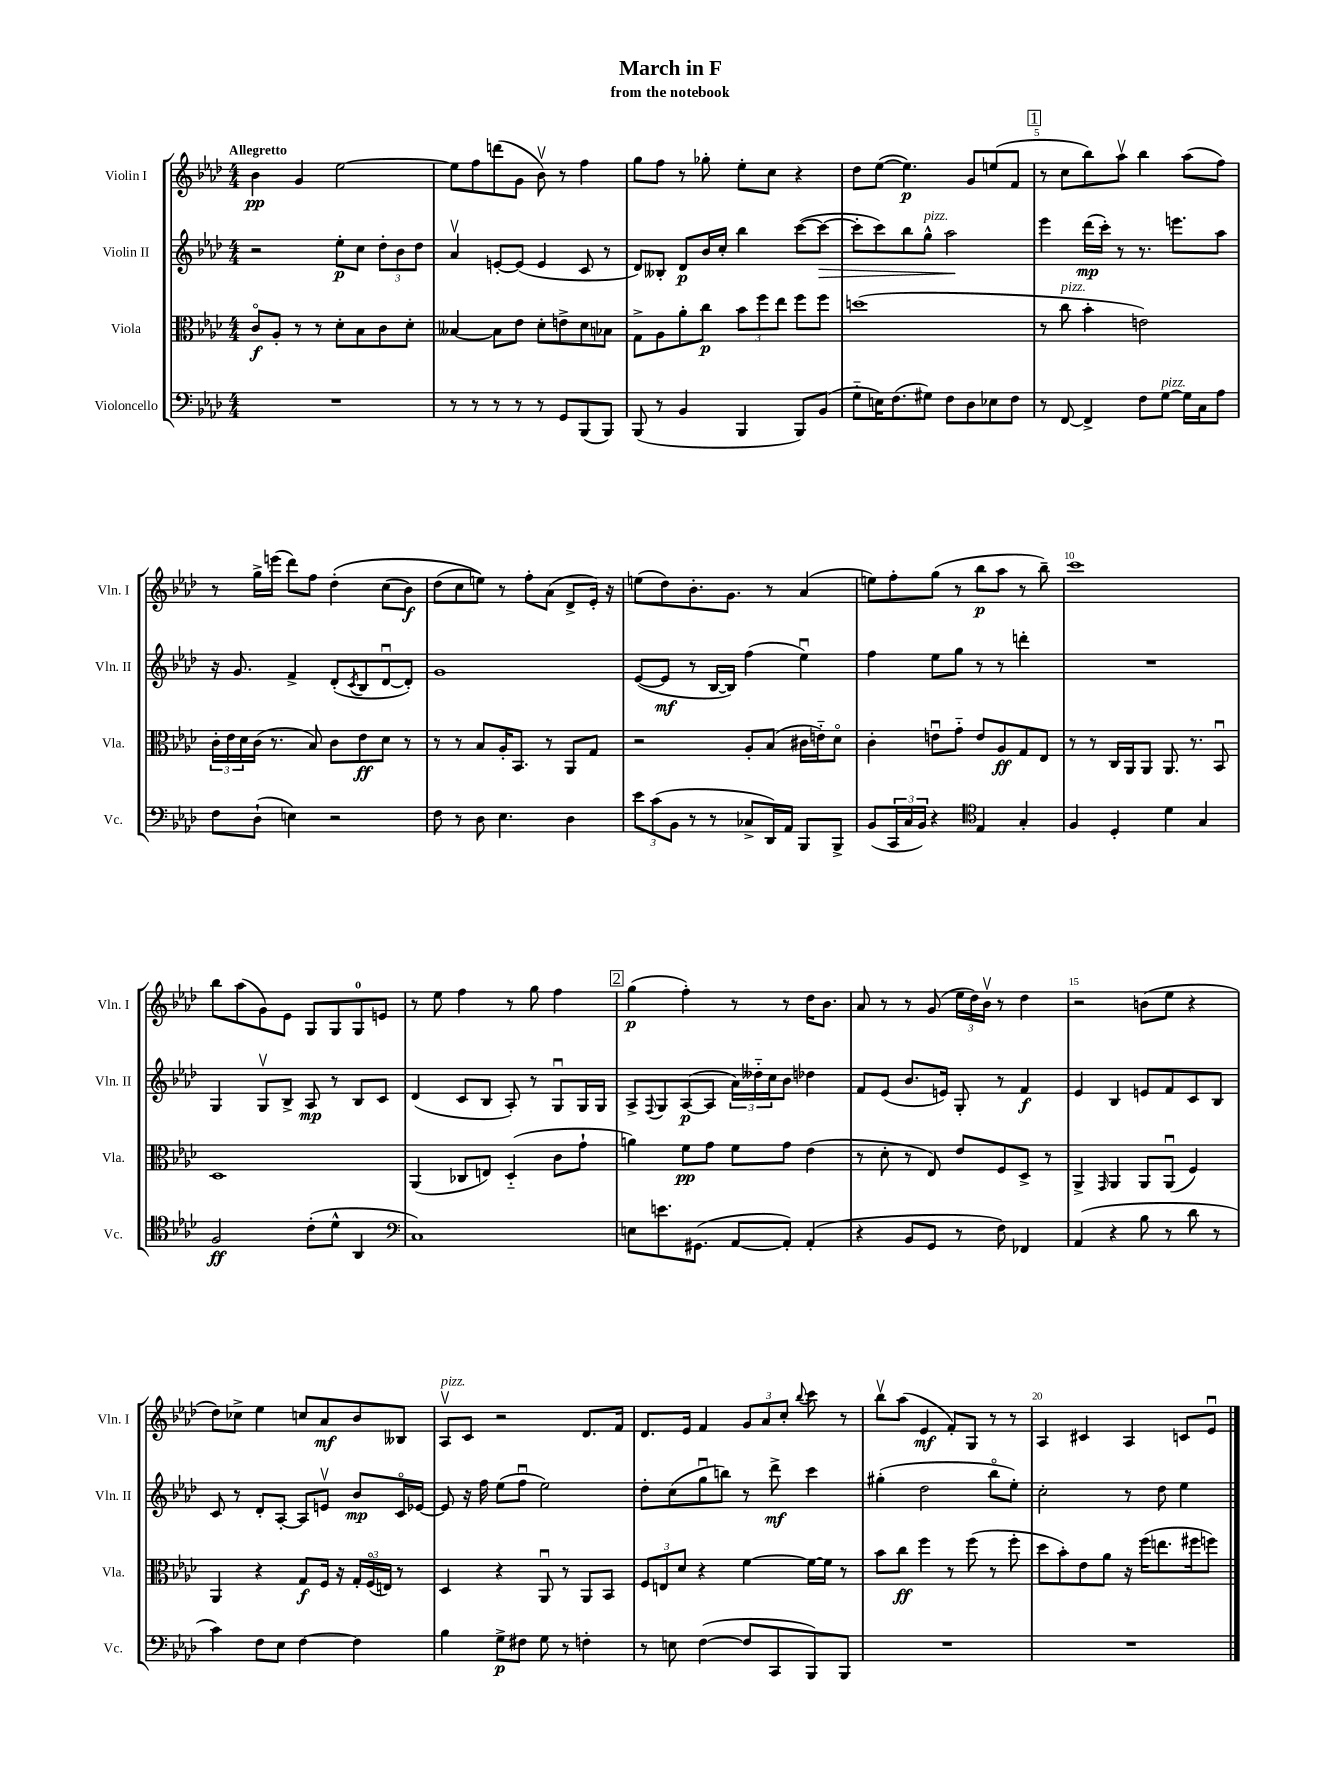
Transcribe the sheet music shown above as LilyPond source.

\header { title = "March in F" subtitle = "from the notebook" }
<<
\new StaffGroup <<
\new Staff = "s0" \with { instrumentName = "Violin I" shortInstrumentName = "Vln. I" } {
    \clef treble \key aes \major \numericTimeSignature \time 4/4 \tempo "Allegretto"
    bes'4\pp g'4 ees''2~ |
    ees''8 f''8 d'''8( g'8 bes'8\upbow) r8 f''4 |
    g''8 f''8 r8 ges''8-. ees''8-. c''8 r4 |
    des''8 ees''8~( ees''4.\p) g'8 e''8( f'8 |
    \mark \markup { \box "1" } r8 c''8 bes''8) aes''8\upbow bes''4 aes''8( f''8) |
    r8 g''16-> e'''16( des'''8) f''8 des''4-.\( c''8( bes'8\f) |
    des''8( c''8 e''8)\) r8 f''8-. aes'8( des'8-> ees'16-.) r16 |
    e''8( des''8) bes'8.-. g'8. r8 aes'4( |
    e''8) f''8-. g''8( r8 bes''8\p aes''8 r8 bes''8--) |
    c'''1 |
    bes''8 aes''8( g'8) ees'8 g8 g8 g8-0 e'8 |
    r8 ees''8 f''4 r8 g''8 f''4 |
    \mark \markup { \box "2" } g''4\p( f''4-.) r8 r8 des''16 bes'8. |
    aes'8 r8 r8 g'8( \tuplet 3/2 { ees''16 des''16) bes'16\upbow } r8 des''4 |
    r2 b'8( ees''8 r4 |
    des''8) ces''8-> ees''4 c''8 aes'8\mf bes'8 beses8 |
    aes8\upbow^\markup { \italic "pizz." } c'8 r2 des'8. f'16 |
    des'8. ees'16 f'4 \tuplet 3/2 { g'8 aes'8 c''8-. } \appoggiatura { bes''8 } c'''8 r8 |
    bes''8\upbow aes''8( ees'4\mf f'8-.) g8 r8 r8 |
    aes4 cis'4 aes4 c'8 ees'8\downbow \bar "|." |
}
\new Staff = "s1" \with { instrumentName = "Violin II" shortInstrumentName = "Vln. II" } {
    \clef treble \key aes \major \numericTimeSignature \time 4/4
    r2 ees''8-.\p c''8 \tuplet 3/2 { des''8-. bes'8 des''8 } |
    aes'4\upbow e'8~-. e'8( e'4 c'8 r8 |
    des'8) beses8-. des'8\p bes'16 c''16-. bes''4 c'''8~( c'''8~\> |
    c'''8-. c'''8) bes''8 g''8-^^\markup { \italic "pizz." } aes''2\! |
    \mark \markup { \box "1" } ees'''4 des'''16\mp( c'''16-.) r8 r8. e'''8. aes''8 |
    r16 g'8. f'4-> des'8-.( \acciaccatura { c'8 } bes8 des'8~\downbow des'8-.) |
    g'1 |
    ees'8~( ees'8\mf r8 bes16~ bes16) f''4( ees''4\downbow) |
    f''4 ees''8 g''8 r8 r8 d'''4-. |
    R1 |
    g4 g8\upbow bes8-> aes8\mp r8 bes8 c'8 |
    des'4( c'8 bes8 aes8-.) r8 g8\downbow g16 g16 |
    \mark \markup { \box "2" } aes8-> \appoggiatura { f8 } g8 aes8~\p( aes8 \tuplet 3/2 { aes'16) deses''16-_ c''16 } bes'8 des''4 |
    f'8 ees'8( bes'8. e'16) g8-. r8 f'4\f |
    ees'4 bes4 e'8 f'8 c'8 bes8 |
    c'8 r8 des'8-. aes8~-. aes8 e'8\upbow bes'8\mp c'16\flageolet ees'16~ |
    ees'8 r16 f''16 ees''8( f''8\downbow ees''2) |
    des''8-. c''8( g''8\downbow b''8) r8 des'''8->\mf c'''4 |
    gis''4-.( des''2 bes''8\flageolet ees''8-.) |
    c''2-. r8 des''8 ees''4 \bar "|." |
}
\new Staff = "s2" \with { instrumentName = "Viola" shortInstrumentName = "Vla." } {
    \clef alto \key aes \major \numericTimeSignature \time 4/4
    c'8\flageolet\f aes8-. r8 r8 des'8-. bes8 c'8 des'8-. |
    beses4~ beses8 ees'8 des'8-. e'8-> des'8 bes8 |
    g8-> aes8 aes'8-. c''8\p \tuplet 3/2 { bes'8 f''8 ees''8 } f''8 f''8 |
    d''1( |
    \mark \markup { \box "1" } r8 c''8^\markup { \italic "pizz." } bes'4-. e'2) |
    \tuplet 3/2 { c'16-. ees'16 des'16 } c'16( r8. bes8) c'8 ees'8\ff des'8 r8 |
    r8 r8 bes8 aes16-. bes,8. r8 aes,8 g8 |
    r2 aes8-. bes8( cis'16 e'16-_) des'8\flageolet |
    c'4-. e'8\downbow g'8-_ e'8 aes8\ff g8 ees8 |
    r8 r8 c16 aes,16 aes,8 aes,8. r8. bes,8\downbow |
    des1 |
    aes,4( ces8 e8) des4-_( c'8 g'8-! |
    \mark \markup { \box "2" } a'4) f'8\pp g'8 f'8 g'8 ees'4( |
    r8 des'8-. r8 ees8) ees'8 f8 des8-> r8 |
    aes,4-> \grace { g,16 } aes,4 aes,8 aes,8\downbow( f4) |
    aes,4 r4 g8\f f16 r16 \tuplet 3/2 { g16-. f16\flageolet( e16) } r8 |
    des4 r4 aes,8\downbow r8 aes,8 bes,8 |
    \tuplet 3/2 { f8 e8 des'8 } r4 f'4~ f'16~ f'16 r8 |
    bes'8 c''8\ff f''4 r8 f''8( r8 f''8-. |
    des''8 bes'8-.) ees'8 aes'8 r16 f''16( e''8. fis''16 f''8) \bar "|." |
}
\new Staff = "s3" \with { instrumentName = "Violoncello" shortInstrumentName = "Vc." } {
    \clef bass \key aes \major \numericTimeSignature \time 4/4
    R1 |
    r8 r8 r8 r8 r8 g,8 bes,,8( bes,,8) |
    bes,,8( r8 bes,4 bes,,4 bes,,8) bes,8( |
    g8-_ e16) f8.( gis8) f8 des8 ees8 f8 |
    \mark \markup { \box "1" } r8 f,8~ f,4-> f8 g8~^\markup { \italic "pizz." } g16 c16 aes8 |
    f8 des8-!( e4) r2 |
    f8 r8 des8 ees4. des4 |
    \tuplet 3/2 { ees'8 c'8( bes,8 } r8 r8 ces8-> des,16) aes,16 bes,,8 bes,,8-> |
    bes,8( \tuplet 3/2 { c,16 c16 bes,16) } r4 \clef tenor ees4 g4-. |
    f4 des4-. des'4 g4 |
    f2\ff c'8-.( des'8-^ aes,4 |
    \clef bass c1) |
    \mark \markup { \box "2" } e8 e'8. gis,8.( aes,8~ aes,8-.) aes,4-.( |
    r4 bes,8 g,8 r8 f8) fes,4 |
    aes,4( r4 bes8 r8 des'8 r8 |
    c'4) f8 ees8 f4~ f4 |
    bes4 g8->\p fis8 g8 r8 f4-. |
    r8 e8 f4~( f8 c,8 bes,,8) bes,,8 |
    R1 |
    R1 \bar "|." |
}
>>
>>
\layout { \context { \Score \override BarNumber.break-visibility = ##(#f #t #t) barNumberVisibility = #(every-nth-bar-number-visible 5) } }
